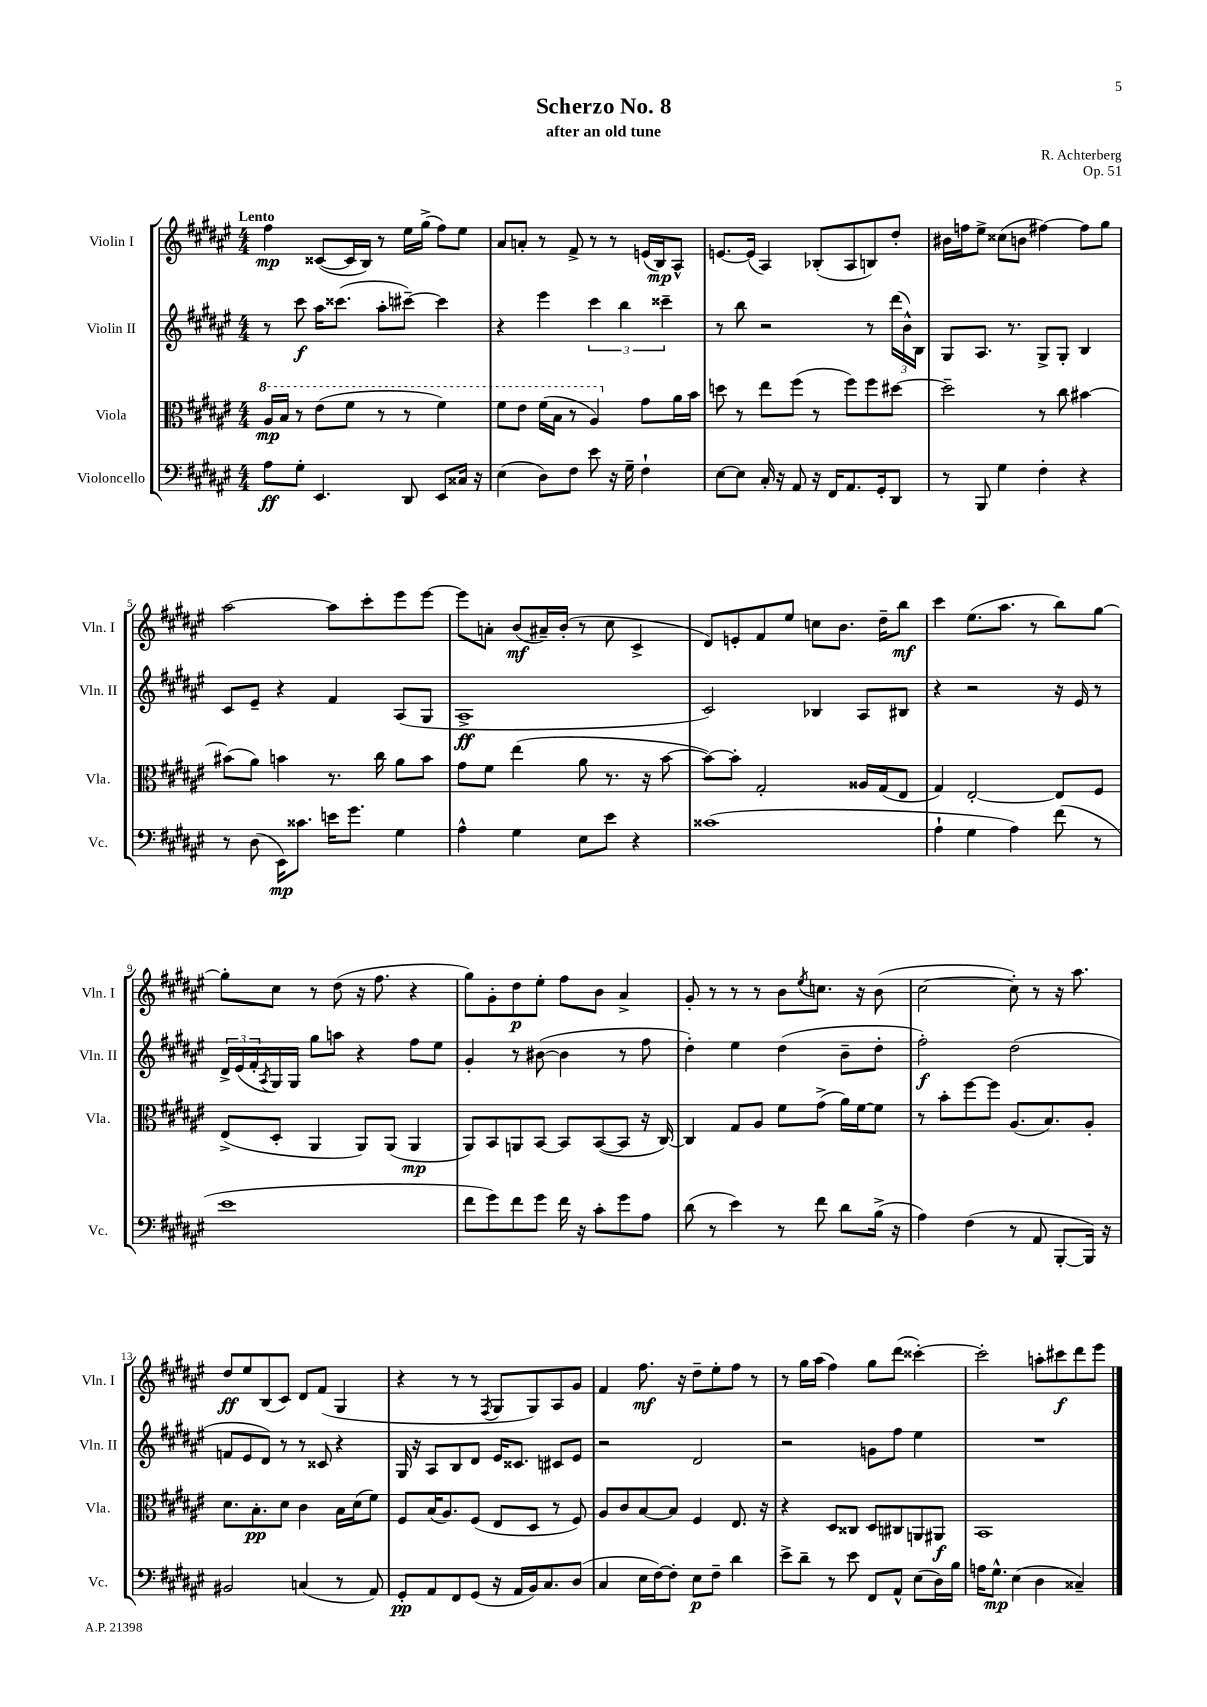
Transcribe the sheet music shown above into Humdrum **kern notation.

**kern	**dynam	**kern	**dynam	**kern	**dynam	**kern	**dynam
*part4	*part4	*part3	*part3	*part2	*part2	*part1	*part1
*staff4	*staff4	*staff3	*staff3	*staff2	*staff2	*staff1	*staff1
*I"Violoncello	*	*I"Viola	*	*I"Violin II	*	*I"Violin I	*
*I'Vc.	*	*I'Vla.	*	*I'Vln. II	*	*I'Vln. I	*
*clefF4	*	*clefC3	*	*clefG2	*	*clefG2	*
*k[f#c#g#d#a#e#]	*	*k[f#c#g#d#a#e#]	*	*k[f#c#g#d#a#e#]	*	*k[f#c#g#d#a#e#]	*
*M4/4	*	*M4/4	*	*M4/4	*	*M4/4	*
*	*	*8va	*	*	*	*	*
=1	=1	=1	=1	=1	=1	=1	=1
!	!	!	!	!	!	!LO:TX:a:B:t=Lento	!
8A#\L	ff	16a#/LL	mp	8r	.	4ff#\	mp
.	.	16b/JJ	.	.	.	.	.
8G#'\J	.	8r	.	8ccc#\	f	.	.
4.EE#/	.	(8ee#\L	.	16aa#\KL	.	([8c##X/L	.
.	.	.	.	(8.ccc##X\J	.	.	.
.	.	8ff#\J	.	.	.	16c##/L]	.
.	.	.	.	.	.	16B/JJ)	.
.	.	8r	.	8aa#'\L	.	8r	.
8DD#/	.	8r	.	[8ccc#X~\J)	.	16ee#\LL	.
.	.	.	.	.	.	(16gg#^\JJ	.
8EE#/L	.	4ff#\)	.	4ccc#\]	.	8ff#\L)	.
16C##X/Jk	.	.	.	.	.	8ee#\J	.
16r	.	.	.	.	.	.	.
=2	=2	=2	=2	=2	=2	=2	=2
(4E#\	.	8ff#\L	.	4r	.	8a#/L	.
.	.	8ee#\J	.	.	.	8an'/J	.
8D#\L)	.	(16ff#\LL	.	4eee#\	.	8r	.
.	.	16b\JJ	.	.	.	.	.
8F#\J	.	8r	.	.	.	8f#^/	.
8e#\	.	4a#/)	.	6ccc#\	.	8r	.
16r	.	.	.	.	.	8r	.
.	.	.	.	6bb\	.	.	.
16G#~\	.	.	.	.	.	.	.
*	*	*X8va	*	*	*	*	*
4F#`\	.	8g#\L	.	.	.	(16en/LL	.
.	.	.	.	.	.	16B/J)	mp
.	.	.	.	6ccc##X~\	.	.	.
.	.	16a#\L	.	.	.	8A#^^/J	.
.	.	16b\JJ	.	.	.	.	.
=3	=3	=3	=3	=3	=3	=3	=3
[8E#\L	.	8ddn\	.	8r	.	[8.en/L	.
8E#\J]	.	8r	.	8bb\	.	.	.
.	.	.	.	.	.	(16e/Jk]	.
16C#'/	.	8ee#\L	.	2r	.	4A#/)	.
16r	.	.	.	.	.	.	.
8AA#/	.	(8ff#\J	.	.	.	.	.
16r	.	8r	.	.	.	(8B-X'/L	.
16FF#/KL	.	.	.	.	.	.	.
8.AA#/	.	8ff#\L)	.	.	.	8A#/	.
.	.	8ff#\	.	8r	.	8Bn/)	.
16GG#'/k	.	.	.	.	.	.	.
8DD#/J	.	[8dd#X\J	.	(24ddd#\LL	.	8dd#'/J	.
.	.	.	.	24b^^\)	.	.	.
.	.	.	.	24B\JJ	.	.	.
=4	=4	=4	=4	=4	=4	=4	=4
8r	.	2dd#~\]	.	8G#/L	.	16b#X\LL	.
.	.	.	.	.	.	16ffn\J	.
8BBB/	.	.	.	8.A#/J	.	8ee#^\J	.
4G#\	.	.	.	.	.	(8cc##X\L	.
.	.	.	.	8.r	.	.	.
.	.	.	.	.	.	8bn\J	.
4F#'\	.	8r	.	8G#^/L	.	[4ff#X\)	.
.	.	8cc#\	.	8G#'/J	.	.	.
4r	.	[4b#X\	.	4B/	.	8ff#\L]	.
.	.	.	.	.	.	8gg#\J	.
!!LO:LB:g=z
=5	=5	=5	=5	=5	=5	=5	=5
8r	.	(8b#X\L]	.	8c#/L	.	[2aa#\	.
(8D#\	.	8a#\J)	.	8e#~/J	.	.	.
16EE#\KL)	mp	4bn\	.	4r	.	.	.
8.c##X\J	.	.	.	.	.	.	.
16en\KL	.	8.r	.	4f#/	.	8aa#\L]	.
8.g#\J	.	.	.	.	.	.	.
.	.	.	.	.	.	8ccc#'\	.
.	.	16cc#\	.	.	.	.	.
4G#\	.	8a#\L	.	(8A#/L	.	8eee#\	.
.	.	8b\J	.	8G#/J	.	[8eee#\J	.
=6	=6	=6	=6	=6	=6	=6	=6
4A#^^\	.	8g#\L	.	1A#^	ff	8eee#\L]	.
.	.	8f#\J	.	.	.	8an'\J	.
4G#\	.	(4ee#\	.	.	.	(8b/L	mf
.	.	.	.	.	.	16a#X~/L)	.
.	.	.	.	.	.	(16b'/JJ	.
8E#\L	.	8a#\	.	.	.	8r	.
8e#\J	.	8.r	.	.	.	8cc#\	.
4r	.	.	.	.	.	4c#^/	.
.	.	16r	.	.	.	.	.
.	.	[8b\	.	.	.	.	.
=7	=7	=7	=7	=7	=7	=7	=7
(1c##X	.	8b\L_)	.	2c#/)	.	8d#/L)	.
.	.	8b'\J]	.	.	.	8en'/	.
.	.	2G#'/	.	.	.	8f#/	.
.	.	.	.	.	.	8ee#/J	.
.	.	.	.	4B-X/	.	8ccn\L	.
.	.	.	.	.	.	8.b\J	.
.	.	16A##X/LL	.	8A#/L	.	.	.
.	.	(16G#/J	.	.	.	16dd#~\KL	.
.	.	8E#/J	.	8B#X/J	.	8bb\J	mf
=8	=8	=8	=8	=8	=8	=8	=8
4A#`\	.	4G#/)	.	4r	.	4ccc#\	.
4G#\	.	[2E#'/	.	2r	.	(8.ee#\L	.
.	.	.	.	.	.	8.aa#\J	.
4A#\)	.	.	.	.	.	.	.
.	.	.	.	.	.	8r	.
(8f#\	.	8E#/L]	.	16r	.	8bb\L)	.
.	.	.	.	16e#/	.	.	.
8r	.	8F#/J	.	8r	.	[8gg#\J	.
!!LO:LB:g=z
=9	=9	=9	=9	=9	=9	=9	=9
1e#	.	(8E#^/L	.	24d#^/LL	.	8gg#'\L]	.
.	.	.	.	(24e#/	.	.	.
.	.	.	.	24f#'/	.	.	.
.	.	.	.	8qA#/	.	.	.
.	.	8D#'/J	.	16G#/)	.	8cc#\J	.
.	.	.	.	16G#/JJ	.	.	.
.	.	4AA#/	.	8gg#\L	.	8r	.
.	.	.	.	8aan\J	.	(8dd#\	.
.	.	8AA#/L)	.	4r	.	16r	.
.	.	.	.	.	.	8.ff#\	.
.	.	(8AA#/J	.	.	.	.	.
.	.	4AA#/	mp	8ff#\L	.	4r	.
.	.	.	.	8ee#\J	.	.	.
=10	=10	=10	=10	=10	=10	=10	=10
8f#\L	.	8AA#/L)	.	4g#'/	.	8gg#\L)	.
8g#\)	.	8BB/	.	.	.	8g#'\	.
8f#\	.	8AAn/	.	8r	.	8dd#\	p
8g#\J	.	[8BB/J	.	([8b#X\	.	8ee#'\J	.
16f#\	.	8BB/L]	.	4b#\]	.	8ff#\L	.
16r	.	.	.	.	.	.	.
8c#'\L	.	([8BB/	.	.	.	8b\J	.
8g#\	.	8BB/J]	.	8r	.	4a#^/	.
8A#\J	.	16r	.	8ff#\	.	.	.
.	.	[16C#/)	.	.	.	.	.
=11	=11	=11	=11	=11	=11	=11	=11
(8d#\	.	4C#/]	.	4dd#'\)	.	8g#'/	.
8r	.	.	.	.	.	8r	.
4e#\)	.	8G#/L	.	4ee#\	.	8r	.
.	.	8A#/J	.	.	.	8r	.
8r	.	8f#\L	.	(4dd#\	.	8b\L	.
.	.	.	.	.	.	8qee#/	.
8f#\	.	(8g#^\J	.	.	.	8.ccn\J	.
8d#\L	.	16a#\LL)	.	8b~\L	.	.	.
.	.	[16f#\J	.	.	.	16r	.
(16B^\Jk	.	8f#\J]	.	8dd#'\J	.	(8b\	.
16r	.	.	.	.	.	.	.
=12	=12	=12	=12	=12	=12	=12	=12
4A#\)	.	8r	.	2ff#'\)	f	[2cc#\	.
.	.	8b'\L	.	.	.	.	.
(4F#\	.	[8ff#\	.	.	.	.	.
.	.	8ff#\J]	.	.	.	.	.
8r	.	(8.A#/L	.	(2dd#\	.	8cc#'\])	.
8AA#/	.	.	.	.	.	8r	.
.	.	8.B/)	.	.	.	.	.
[8BBB'/L	.	.	.	.	.	16r	.
.	.	.	.	.	.	8.aa#\	.
16BBB/Jk])	.	8A#'/J	.	.	.	.	.
16r	.	.	.	.	.	.	.
!!LO:LB:g=z
=13	=13	=13	=13	=13	=13	=13	=13
2BB#X/	.	8.d#\L	.	8fn/L	.	8dd#/L	ff
.	.	.	.	8e#/	.	8ee#/	.
.	.	8.B'\	pp	.	.	.	.
.	.	.	.	8d#/J)	.	(8B/	.
.	.	8d#\J	.	8r	.	8c#/J)	.
(4Cn/	.	4c#\	.	8r	.	8d#/L	.
.	.	.	.	8c##X/	.	(8f#/J	.
8r	.	16B\LL	.	4r	.	4G#/	.
.	.	(16d#\J	.	.	.	.	.
8AA#/)	.	8f#\J)	.	.	.	.	.
=14	=14	=14	=14	=14	=14	=14	=14
8GG#'/L	pp	8F#/L	.	16G#/	.	4r	.
.	.	.	.	16r	.	.	.
8AA#/	.	(16B/K	.	8A#/L	.	.	.
.	.	8.A#/)	.	.	.	.	.
8FF#/	.	.	.	8B/	.	8r	.
(8GG#/J	.	(8F#/J	.	8d#/J	.	8r	.
.	.	.	.	.	.	8qF#/	.
16r	.	8E#/L	.	16e#/KL	.	8G#/L	.
16AA#/LL	.	.	.	8.c##X/J	.	.	.
16BB/J)	.	8D#/J	.	.	.	8G#/)	.
8.C#/	.	.	.	.	.	.	.
.	.	8r	.	8c#X/L	.	8A#/	.
(8D#/J	.	8F#/)	.	8e#/J	.	8g#/J	.
=15	=15	=15	=15	=15	=15	=15	=15
4C#/	.	8A#/L	.	2r	.	4f#/	.
.	.	8c#/	.	.	.	.	.
16E#\LL	.	[8B/	.	.	.	8.ff#\	mf
[16F#\J)	.	.	.	.	.	.	.
8F#'\J]	.	8B/J]	.	.	.	.	.
.	.	.	.	.	.	16r	.
8E#\L	p	4F#/	.	2d#/	.	8dd#~\L	.
8F#~\J	.	.	.	.	.	8ee#'\	.
4d#\	.	8.E#/	.	.	.	8ff#\J	.
.	.	.	.	.	.	8r	.
.	.	16r	.	.	.	.	.
=16	=16	=16	=16	=16	=16	=16	=16
8e#^\L	.	4r	.	2r	.	8r	.
8d#~\J	.	.	.	.	.	16gg#\LL	.
.	.	.	.	.	.	(16aa#\JJ	.
8r	.	8D#/L	.	.	.	4ff#\)	.
8e#\	.	8C##X/J	.	.	.	.	.
8FF#/L	.	8D#/L	.	8gn\L	.	8gg#\L	.
8AA#^^/J	.	8C#X/	.	8ff#\J	.	(8ddd#\J	.
(8E#\L	.	8AAn/	.	4ee#\	.	[4ccc##X'\)	.
16D#\L)	.	8AA#X/J	f	.	.	.	.
16B\JJ	.	.	.	.	.	.	.
=17	=17	=17	=17	=17	=17	=17	=17
16An\KL	.	1BB	.	1r	.	2ccc##'\]	.
8.G#^^\J	mp	.	.	.	.	.	.
(4E#\	.	.	.	.	.	.	.
4D#\	.	.	.	.	.	8aan'\L	.
.	.	.	.	.	.	8ccc#X\	f
4C##X~/)	.	.	.	.	.	8ddd#\	.
.	.	.	.	.	.	8eee#\J	.
==	==	==	==	==	==	==	==
*-	*-	*-	*-	*-	*-	*-	*-
